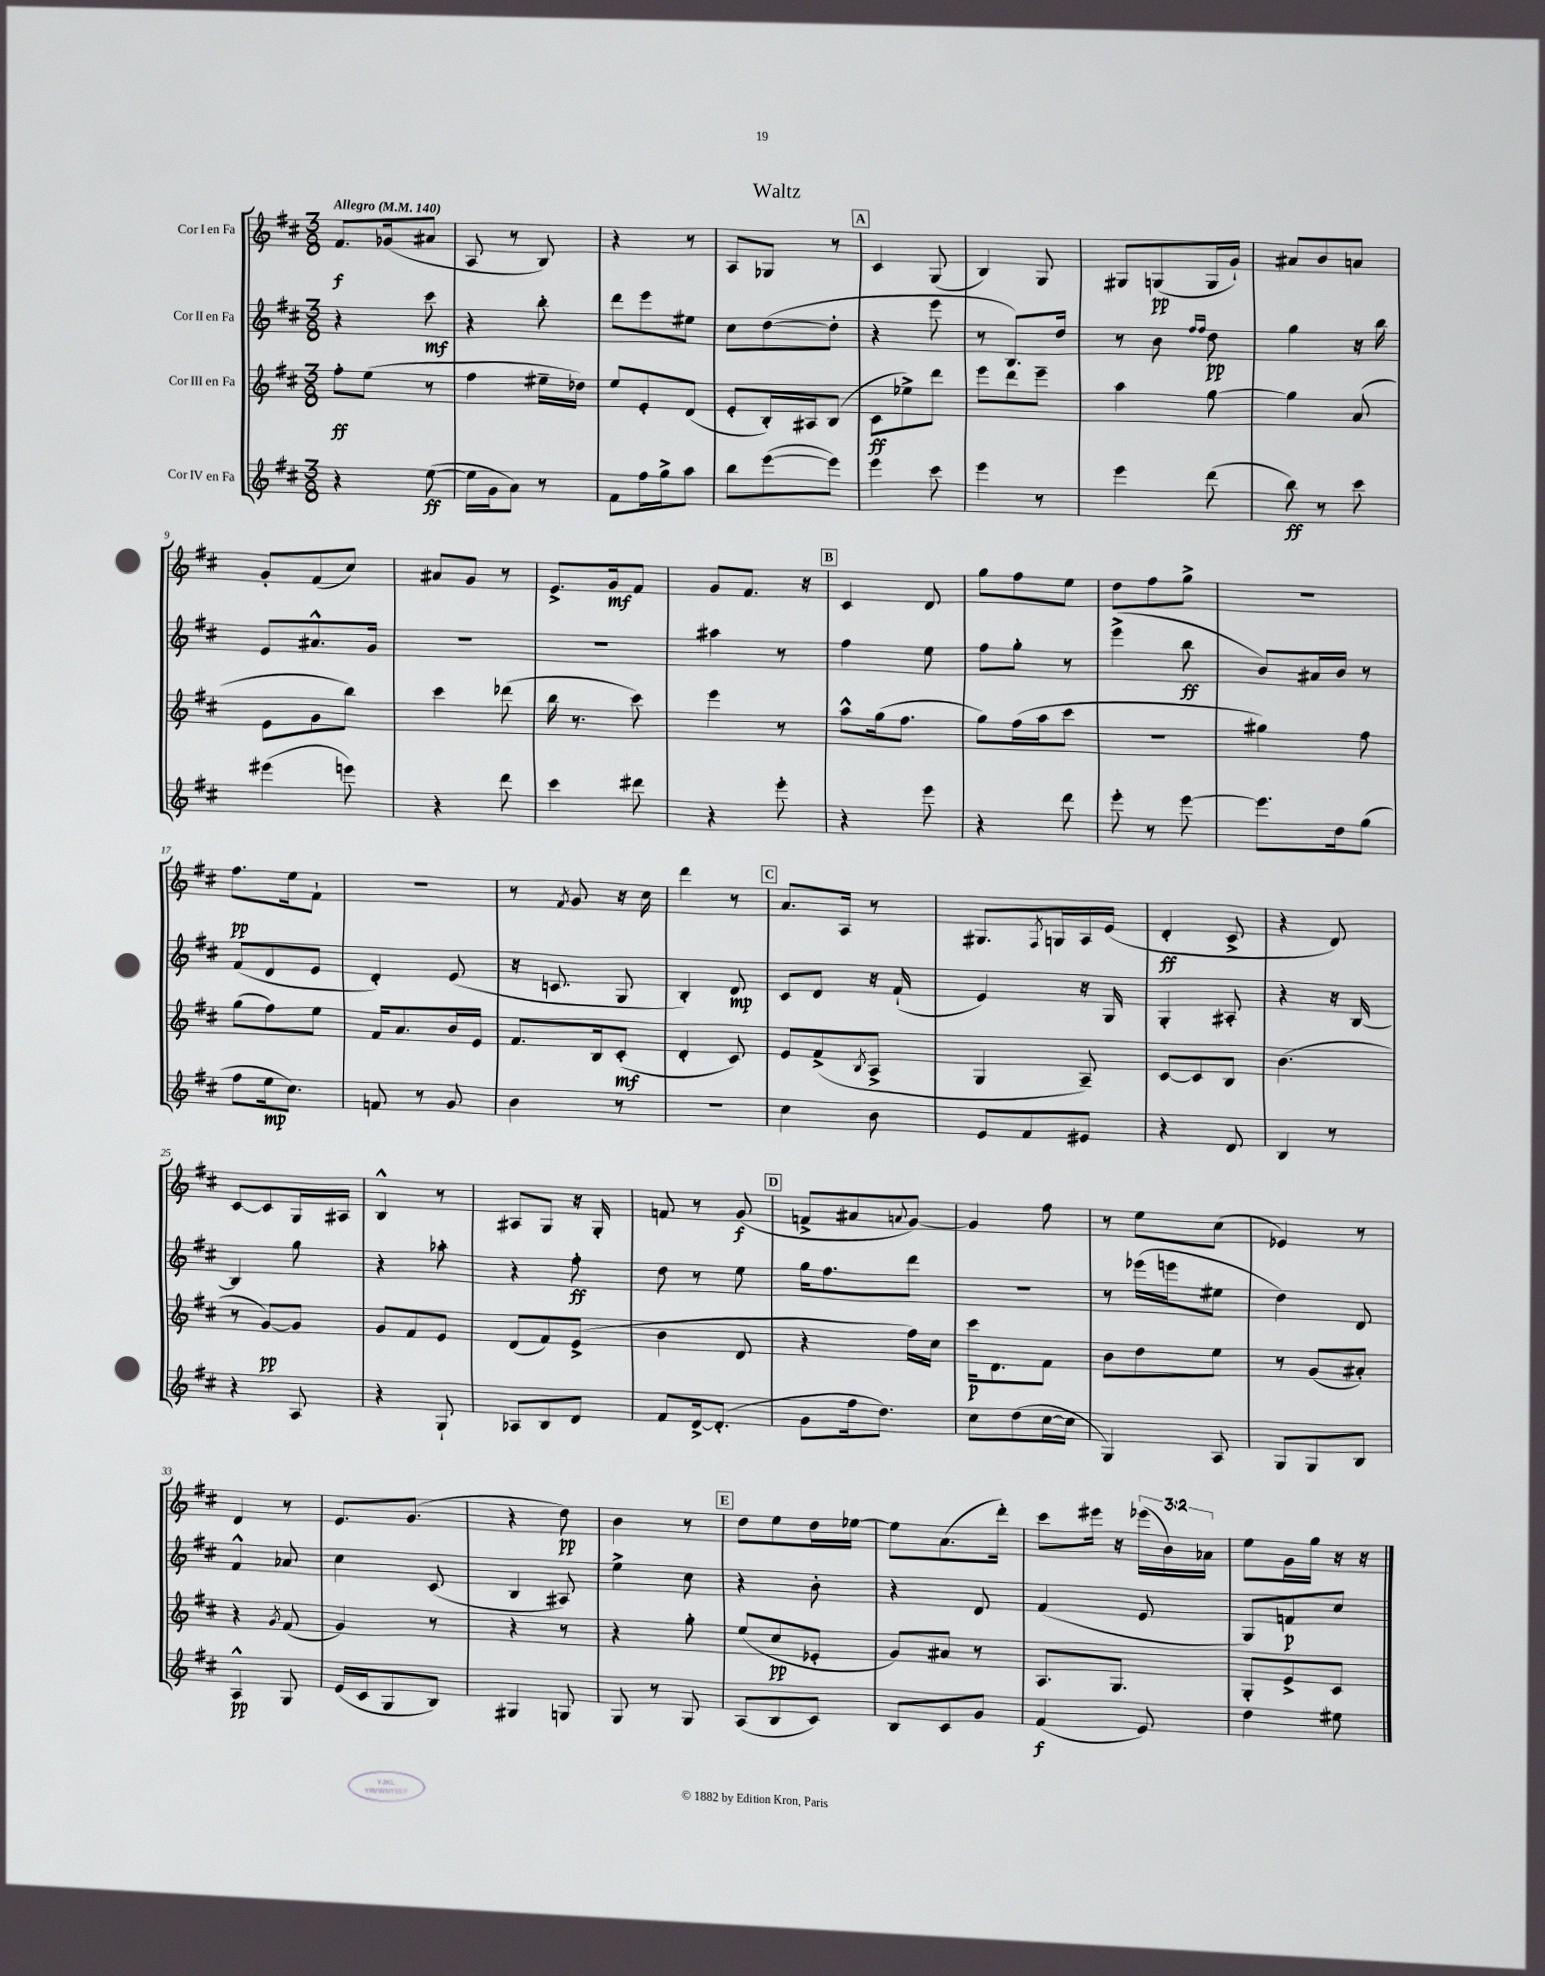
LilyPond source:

\header { title = "Waltz" }
<<
\new StaffGroup <<
\new Staff = "s0" \with { instrumentName = "Cor I en Fa" } {
    \clef treble \key d \major \numericTimeSignature \time 3/8 \override Staff.TupletNumber.text = #tuplet-number::calc-fraction-text \tempo "Allegro" 4 = 140
    fis'8.\f ges'16( ais'8 |
    a8 r8 b8) |
    r4 r8 |
    a8 ges8 r8 |
    \mark \markup { \box "A" } cis'4 g8( |
    b4) g8 |
    gis8 g8\pp( g16 g'16-!) |
    ais'8 b'8 a'8 |
    g'8-. fis'8( cis''8) |
    ais'8 g'8 r8 |
    e'8.-> g'16\mf fis'8 |
    g'8 fis'8. r16 |
    \mark \markup { \box "B" } cis'4 d'8 |
    g''8 fis''8 e''8 |
    d''8 fis''8 g''8-> |
    r4. |
    fis''8.\pp e''16 fis'8-! |
    R4. |
    r8 \acciaccatura { fis'8 } g'8 r16 cis''16 |
    d'''4 r8 |
    \mark \markup { \box "C" } a'8. a16 r8 |
    gis8. \acciaccatura { fis8 } g16 a16 e'16( |
    d'4-.\ff cis'8-> |
    r4 d'8) |
    cis'8~ cis'8 g16 ais16 |
    b4-^ r8 |
    ais8 g8 r16 g16-. |
    f'8 r8 g'8\f( |
    \mark \markup { \box "D" } f'8-> ais'8 \appoggiatura { a'8 } g'8~) |
    g'4 fis''8 |
    r8 e''8 cis''8( |
    ees'4) r8 |
    d'4 r8 |
    e'8. g'8.( |
    r4 d''8\pp) |
    b'4 r8 |
    \mark \markup { \box "E" } d''8 e''8 d''16 ees''16~ |
    ees''8 a'8.( d'''16-.) |
    cis'''8 eis'''16 r16 \tuplet 3/2 { ees'''16( b'16) aes'16 } |
    e''8 g'16 g''16 r16 r16 \bar "|." |
}
\new Staff = "s1" \with { instrumentName = "Cor II en Fa" } {
    \clef treble \key d \major \numericTimeSignature \time 3/8
    r4 cis'''8\mf |
    r4 b''8-. |
    d'''8 e'''8 eis''8 |
    cis''8 d''8~( d''8-. |
    \mark \markup { \box "A" } r4 e'''8 |
    r8 b8.) d''16 |
    r8 b'8 \grace { fis''16 fis''16 } d''8\pp |
    g''4 r16 b''16 |
    e'8 ais'8.-^ g'16 |
    R4. |
    R4. |
    ais''4 r8 |
    \mark \markup { \box "B" } fis''4 e''8 |
    fis''8 g''8-. r8 |
    e'''4->( b''8\ff |
    b'8) ais'16 b'16 r8 |
    fis'8( d'8 e'8 |
    d'4-.) e'8( |
    r16 c'8. g8 |
    b4-.) d'8\mp |
    \mark \markup { \box "C" } cis'8 d'8 r16 fis'16-!( |
    e'4) r16 g16 |
    g4-. ais8-. |
    r4 r16 b16~ |
    b4 g''8 |
    r4 aes''8-. |
    r4 fis''8-.\ff |
    d''8 r8 e''8 |
    \mark \markup { \box "D" } g''16 fis''8. d'''8 |
    R4. |
    r8 ees'''16( e'''16 eis''8 |
    d''4) d'8 |
    fis'4-^ aes'8 |
    cis''4 cis'8( |
    b4 ais8) |
    e''4-> cis''8 |
    \mark \markup { \box "E" } r4 b'8-. |
    r4 d'8 |
    fis'4( e'8 |
    g8) f'8\p cis''8 \bar "|." |
}
\new Staff = "s2" \with { instrumentName = "Cor III en Fa" } {
    \clef treble \key d \major \numericTimeSignature \time 3/8
    fis''8-.\ff e''8( r8 |
    fis''4 eis''16-- des''16) |
    e''8 e'8-. d'8( |
    e'8-. b16-.) ais16 b8( |
    \mark \markup { \box "A" } cis'8\ff ees''8->) d'''8 |
    e'''8 d'''8 e'''8-- |
    a''4 g''8~ |
    g''4 a'8( |
    e'8 g'8 b''8) |
    cis'''4 des'''8( |
    b''16 r8. cis'''8) |
    e'''4 r8 |
    \mark \markup { \box "B" } a''8-^ g''16( fis''8. |
    g''8) fis''16( a''16 cis'''8 |
    R4. |
    gis''4) fis''8 |
    g''8( fis''8) e''8 |
    fis'16 a'8. b'16 e'16 |
    fis'8. b16 cis'8-.\mf( |
    d'4-. cis'8) |
    \mark \markup { \box "C" } e'8 fis'8->( \acciaccatura { b8 } a8-> |
    g4 a8--) |
    cis'8~ cis'8 b8 |
    b'4.( |
    r8 g'8~\pp) g'8 |
    g'8 fis'8 e'8 |
    d'8( fis'8) e'8->( |
    b'4 d'8 |
    \mark \markup { \box "D" } r4 fis''16) cis''16 |
    cis'''16\p d'8. fis'8 |
    b'8 d''8 e''8 |
    r8 g'8( ais'8-.) |
    r4 \acciaccatura { g'8 } fis'8( |
    g'4) r8 |
    r4 r8 |
    r4 g''8-. |
    \mark \markup { \box "E" } e''8( cis''8\pp ees'8-. |
    g'8) ais'8 r8 |
    a8. g8. |
    g8-. e'8-> cis'8 \bar "|." |
}
\new Staff = "s3" \with { instrumentName = "Cor IV en Fa" } {
    \clef treble \key d \major \numericTimeSignature \time 3/8
    r4 e''8~\ff( |
    e''16 g'16 a'8) r8 |
    fis'8 fis''16 g''16-> a''8 |
    b''8 e'''8~( e'''8) |
    \mark \markup { \box "A" } e'''4 cis'''8 |
    e'''4 r8 |
    e'''4 d'''8( |
    b''8\ff) r8 cis'''8 |
    eis'''4( e'''8) |
    r4 d'''8 |
    cis'''4 dis'''8 |
    r4 e'''8-. |
    \mark \markup { \box "B" } r4 e'''8 |
    r4 d'''8 |
    e'''8-. r8 e'''8~ |
    e'''8. d''16 g''8( |
    fis''8 e''16\mp cis''8.) |
    f'8 r8 g'8 |
    b'4 r8 |
    R4. |
    \mark \markup { \box "C" } cis''4 b'8 |
    e'8 fis'8 eis'8 |
    r4 d'8 |
    b4 r8 |
    r4 a8 |
    r4 g8-! |
    aes8 b8 d'8 |
    fis'8 d'16~-> d'8.-.( |
    \mark \markup { \box "D" } g'8 fis''16 d''8.) |
    cis''8 d''8( cis''16~ cis''16 |
    g4) a8 |
    g8 g8 b8 |
    a4-^\pp g8 |
    e'16( cis'16 g8 b8) |
    gis4 g8 |
    g8 r8 g8 |
    \mark \markup { \box "E" } a8( b8 cis'8) |
    b8 cis'8 g'8 |
    fis'4\f( e'8) |
    d''4 eis''8 \bar "|." |
}
>>
>>
